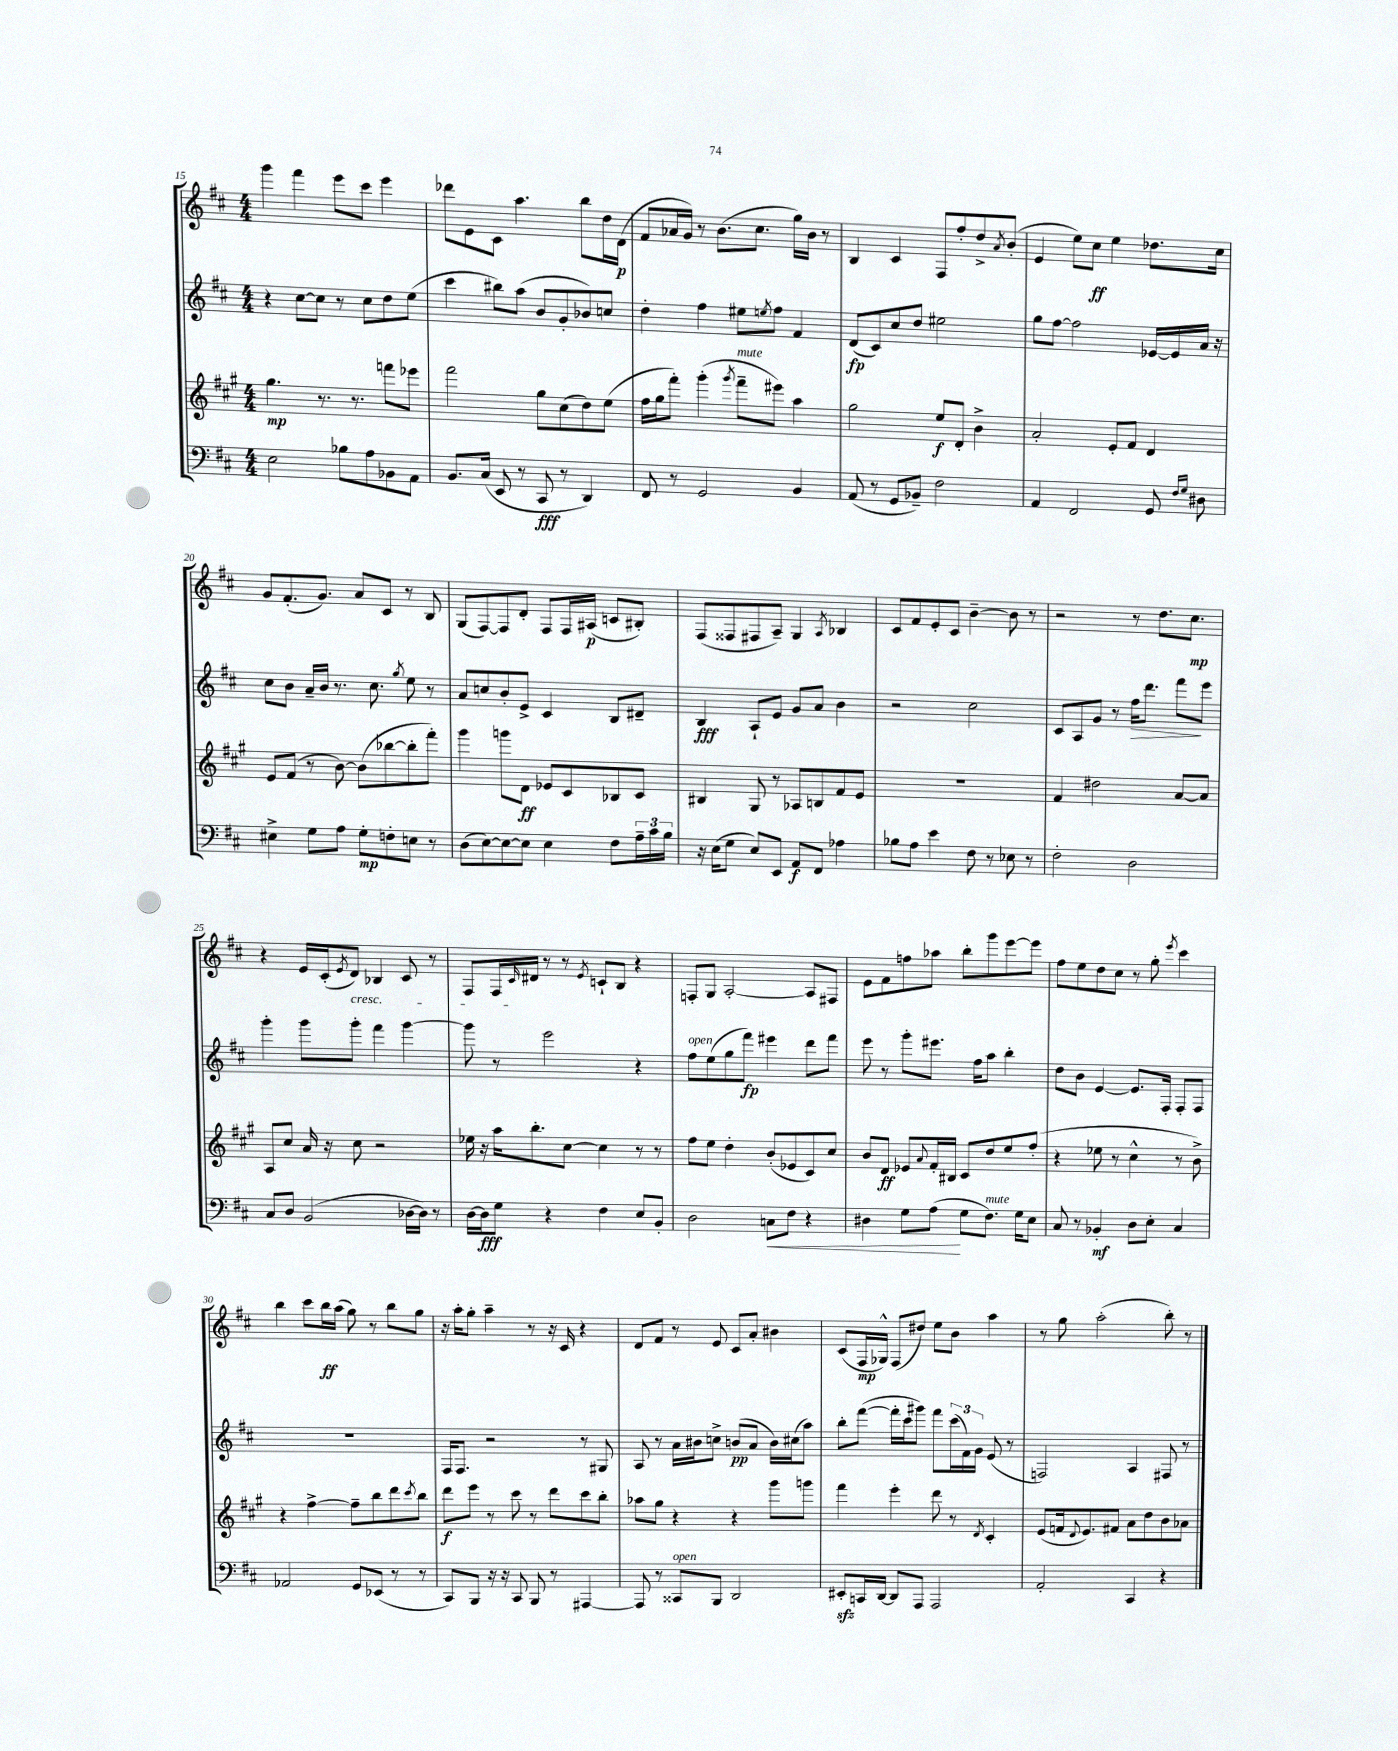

**kern	**kern	**kern	**kern
*staff4	*staff3	*staff2	*staff1
*clefF4	*clefG2	*clefG2	*clefG2
*k[f#c#]	*k[f#c#g#]	*k[f#c#]	*k[f#c#]
*M4/4	*M4/4	*M4/4	*M4/4
2E\	4.gg#\	4r	4ggg\
.	.	[8cc#\L	4fff#\
.	8.r	8cc#\]J	.
8B-\L	.	8r	8eee\L
.	8.r	.	.
8A\	.	8cc#\L	8ccc#\J
8BB-\	8fff\L	8dd\	4eee\
8AA\J	8eee-\J	(8ee\J	.
=	=	=	=
8.BB/L	2fff#\	4ccc#\	8ddd-\L
.	.	.	8e\
(16C#/Jk	.	.	.
8EE/	.	8bb#\L)	8c#\J
8r	.	(8aa\J	4.aa\
8CC#/	8gg#\L	8b/L	.
8r	(8cc#\	8g'/	.
4DD/)	8dd\)	8b-/)	8bb\L
.	(8ee\J	8cc/J	16dd\L
.	.	.	(16d\JJ
=	=	=	=
8FF#/	16ff#\LL	4dd'\	8f#/L
.	16gg#\J	.	.
8r	8fff#'\J)	.	16a-/L
.	.	.	16g/JJ)
2GG/	(4ggg#'\	4ff#\	8r
.	.	.	(8.b\L
.	8qggg#/	.	.
.	8fff#~\L	8ee#\L	.
.	.	.	8.cc#\J
.	.	8qee/	.
.	8eee#\J)	8ff#\J	.
4BB/	4aa\	4f#/	16gg\LL)
.	.	.	16b\JJ
.	.	.	8r
=	=	=	=
(8AA/	2gg#\	(8d/L	4B/
8r	.	8c#/)	.
8GG/L	.	8cc#/	4c#/
8BB-~/J)	.	8dd/J	.
2F#\	8ee/L	2ee#\	8F#/L
.	8d'/J	.	8ff#'/
.	4b^\	.	8dd^/
.	.	.	8qa/
.	.	.	(8b'/J
=	=	=	=
4AA/	2a'/	8gg\L	4e/
.	.	[8ff#\J	.
2FF#/	.	2ff#\]	8ee\L)
.	.	.	8cc#\J
.	8e'/L	.	4ee\
.	8f#/J	.	.
8GG/	4d/	[16e-/LL	8.dd-\L
.	.	16e-/]	.
16qqF#/LL	.	.	.
16qqG/JJ	.	.	.
8D#\	.	16a/JJ	.
.	.	16r	16cc#\Jk
=	=	=	=
4E#^\	8e/L	8cc#\L	8g/L
.	(8f#/J	8b\J	(8.f#'/
8G\L	8r	16a~/LL	.
.	.	16b/JJ	8.g/J)
8A\J	[8b\)	8.r	.
8G'\L	(8b\]L	.	8a/L
.	.	8.cc#\	.
8F'\	[8bb-\	.	8c#/J
.	.	8qgg/	.
8E\J	8bb-'\]	8ee\	8r
8r	8fff#'\J)	8r	8B/
=	=	=	=
(8D\L	4ggg#\	8a/L	(8G/L
[8E\)	.	8cc/	[8F#/)
8E\_	8ggg\L	8b'/	8F#/]
8E\]J	8d\J	8e^/J	8d'/J
4E\	8e-/L	4c#/	8F#/L
.	8c#/	.	16F#/L
.	.	.	(16A#/JJ
8F#\L	8B-/	8B/L	8c/L
24A~\L	8c#/J	8d#~/J	8B#'/J)
24c#\	.	.	.
24B\JJ	.	.	.
=	=	=	=
16r	4B#/	4B/	(8F#/L
(16E\LK	.	.	.
8G\J	.	.	8F##/
8E/L)	8G#/	8A`/L	8F#/
8EE/J	8r	8e/J	8A~/J)
8AA/L	8A-/L	8g/L	4G/
8FF#/J	8B/	8a/J	.
.	.	.	8qA/
4A-\	8f#/	4b\	4B-/
.	8e/J	.	.
=	=	=	=
8B-\L	1r	2r	8c#/L
8A\J	.	.	8f#/
4e\	.	.	8e'/
.	.	.	8c#/J
8F#\	.	2cc#\	[4b~\
8r	.	.	.
8E-\	.	.	8b\]
8r	.	.	8r
=	=	=	=
2F#'\	4f#/	8c#/L	2r
.	.	8A/	.
.	2dd#\	8g/J	.
.	.	8r	.
2D\	.	16ff#\LK	8r
.	.	8.ddd\J	.
.	.	.	8.dd\L
.	[8a/L	8fff#\L	.
.	.	.	8.cc#\J
.	8a/]J	8eee\J	.
=	=	=	=
8C#/L	8A/L	4ggg'\	4r
8D/J	8cc#/J	.	.
(2BB/	16a/	8ggg\L	16e/LL
.	16r	.	(16c#'/J
.	.	.	8qe/
.	8cc#\	8ggg'\J	8d/J)
.	2r	4fff#\	4B-/
[16D-\LL	.	[4ggg\	8c#/
16D-\]JJ)	.	.	.
8r	.	.	8r
=	=	=	=
[16D\LL	16ee-\	8ggg\]	8F#/L
16D\]J	16r	.	.
8G\J	16aa\LK	8r	16F#/L
.	.	.	16qqc#/
.	8.bb'\	.	16d#/JJ
4r	.	2eee\	8r
.	[8cc#\J	.	8r
.	.	.	8qe/
4F#\	4cc#\]	.	8c`/L
.	.	.	8B/J
8E/L	8r	4r	4r
8BB'/J	8r	.	.
=	=	=	=
2D\	8ff#\L	8ff#\L	8F'/L
.	8ee\J	(8ee\	8G/J
.	4dd'\	8gg\	[2A'/
.	.	8fff#\J)	.
8C\L	(8b'/L	4eee#\	.
8F#\J	8e-/	.	.
4r	8c#/)	8ddd\L	8A/]L
.	8cc#/J	8fff#\J	8F#/J
=	=	=	=
4D#\	8b/L	8eee\	8e\L
.	8d/J	8r	8f#\
8G\L	8e-/L	8ggg'\L	8ff\
.	8qqa/	.	.
(8A\J	16f#'/L	8.eee#\J	8aa-\J
.	16B#/JJ	.	.
8G\L	8c#/L	.	8bb'\L
.	.	16ff#\LK	.
8.F#\J)	8dd/	8aa\J	8ggg\
.	8ee/	4bb'\	[8eee\
16G\LK	.	.	.
8E\J	(8ff#'/J	.	8eee\]J
=	=	=	=
8C#/	4r	8dd\L	8ff#\L
8r	.	8b\J	8ee\
4BB-'/	8ee-\	[4e/	8dd\
.	8r	.	8cc#\J
8D\L	4cc#^^\	8.e/]L	8r
8E'\J	.	.	8gg'\
.	.	16F#'/Jk	.
.	.	.	8qeee/
4C#/	8r	8F#'/L	4ccc#\
.	8b^\)	8F#/J	.
=	=	=	=
2AA-/	4r	1r	4bb\
.	[4ff#^\	.	8ccc#\L
.	.	.	16bb\L
.	.	.	(16aa\JJ
8GG/L	8ff#~\]L	.	8gg\)
(8EE-/J	8bb\	.	8r
8r	8ddd\	.	8bb\L
.	8qccc#/	.	.
8r	8bb\J	.	8gg\J
=	=	=	=
8CC#/L)	8ddd\L	16F#/LK	16r
.	.	8.F#/J	16aa'\LK
8BBB/J	8eee\J	.	8gg'\J
16r	8r	2r	4aa~\
16r	.	.	.
8CC#/	8ccc#\	.	.
8BBB/	8r	.	8r
8r	8ddd\L	.	16r
.	.	.	16c#/
[4AAA#/	8ccc#\	8r	4r
.	8bb'\J	8G#/	.
=	=	=	=
8AAA#/]	8aa-\L	8A/	8d/L
8r	8gg#\J	8r	8f#/J
8CC##/L	4r	16a\LL	8r
.	.	16b#\J	.
8BBB/J	.	8cc^\J	8e/
2DD/	4r	(8b/L	8c#/L
.	.	8a/J	8a'/J
.	8ggg#\L	16b\LL)	4b#\
.	.	(16cc#\J	.
.	8ggg\J	8aa\J)	.
=	=	=	=
8EE#'/L	4fff#\	8bb'\L	(8c#/L
16CC/L	.	([8fff#\J	16F#/L
[16DD/JJ	.	.	16G-^^/JJ)
8DD/]L	4eee'\	16fff#'\]LL	(8F#/L
.	.	16ccc#\J	.
8AAA/J	.	8ggg#\J)	8dd#/J)
2AAA/	8ddd\	8fff#\L	8ee\L
.	8r	(24ccc#\L	8b\J
.	.	24f#\)	.
.	.	24g\JJ	.
.	8qd/	.	.
.	4c#'/	(8e/	4aa\
.	.	8r	.
=	=	=	=
2AA'/	(8e/L	2F/)	8r
.	16f/k	.	8gg\
.	8qqd/	.	.
.	8.e/)	.	.
.	.	.	(2aa'\
.	8f#/J	.	.
4CC#/	8a\L	4A/	.
.	8dd\	.	.
4r	8b\	8F#/	8bb'\)
.	8a-\J	8r	8r
==	==	==	==
*-	*-	*-	*-
